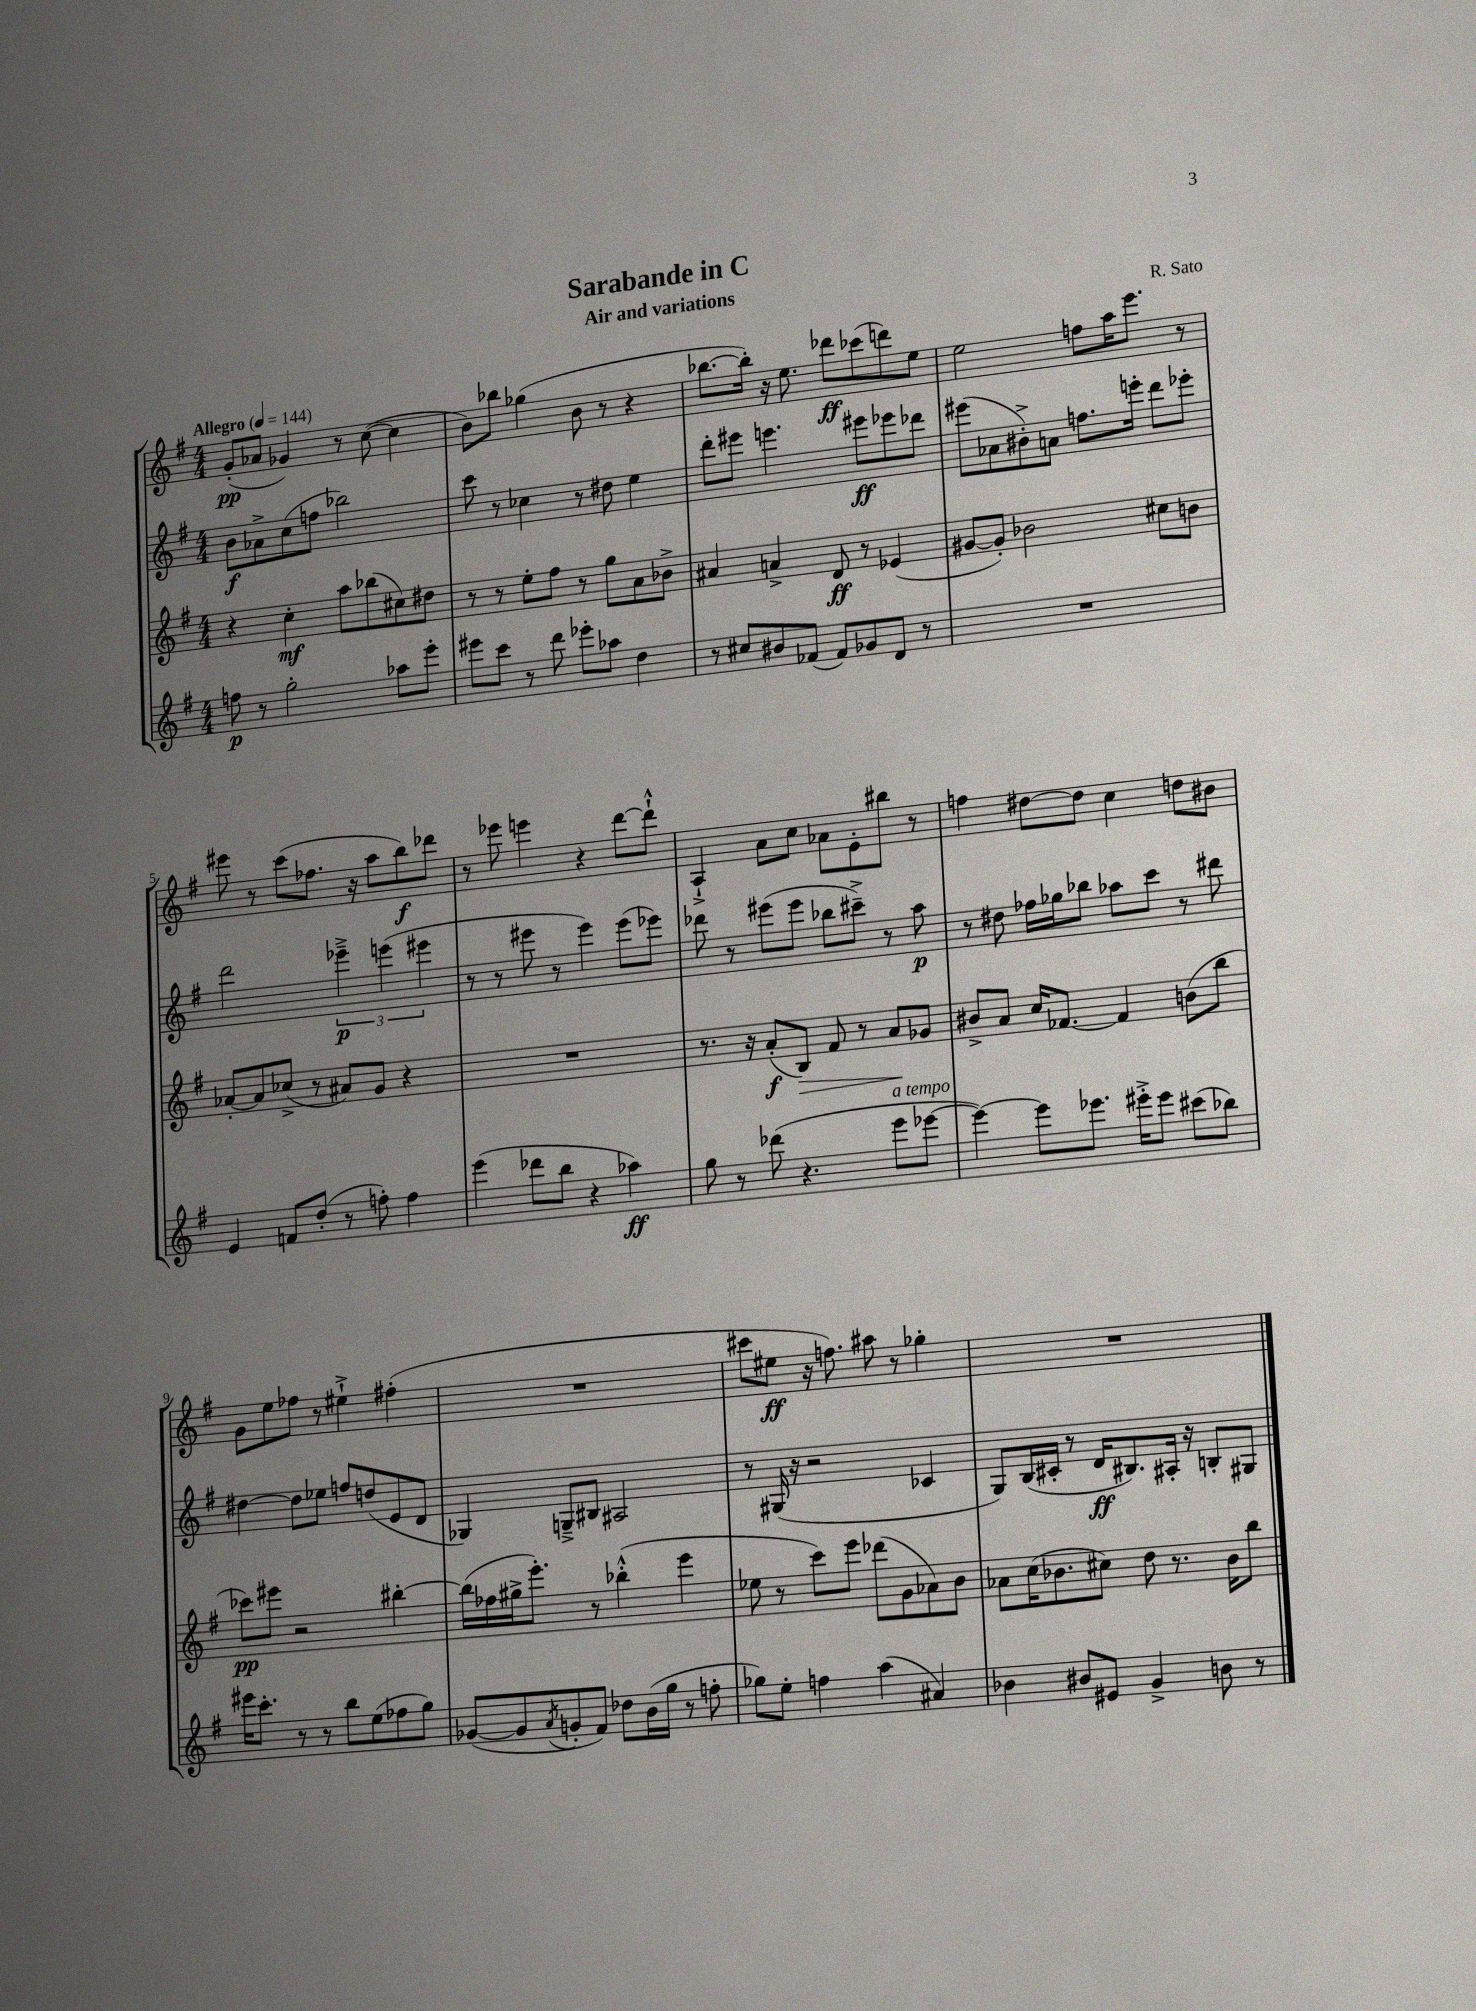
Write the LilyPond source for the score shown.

\header { title = "Sarabande in C" composer = "R. Sato" subtitle = "Air and variations" }
<<
\new StaffGroup <<
\new Staff = "s0" {
    \clef treble \key g \major \numericTimeSignature \time 4/4 \tempo "Allegro" 4 = 144
    g'8-.\pp( aes'8 ges'4) r8 c''8~( c''4 |
    b'8) bes''8 ges''4( b'8 r8 r4 |
    bes''8.~ bes''16-.) r16 e''8. des'''8\ff ces'''8( d'''8) e''8 |
    e''2 f''8 a''16 e'''8. r8 |
    eis'''8 r8 c'''8( fes''8. r16 a''8 b''8\f) des'''8 |
    r8 ees'''8 e'''4 r4 d'''8~ d'''8-!-^ |
    a4-!-> a'8 c''8 aes'8 e'8-. bis''8 r8 |
    f''4 dis''8~ dis''8 c''4 d''8 bis'8 |
    g'8 e''8 fes''8 r8 eis''4-!-> fis''4-.( |
    R1 |
    cis'''8 eis''8\ff r16 f''8.) ais''8 r8 ges''4-. |
    R1 \bar "|." |
}
\new Staff = "s1" {
    \clef treble \key g \major \numericTimeSignature \time 4/4
    b'8\f aes'8-> c''8( f''8 bes''2) |
    c'''8 r8 ces''4 r8 dis''8 e''4 |
    d'''8-. eis'''8 e'''4. eis'''8\ff ees'''8 des'''8 |
    eis'''8( aes'8 bis'8-.->) a'8 f''8. e'''16-. d'''8 ees'''8-. |
    d'''2 \tuplet 3/2 { ees'''4--->\p e'''4( eis'''4 } |
    r8 r8 eis'''8 r8 eis'''4) eis'''8( ees'''8) |
    des'''8 r8 eis'''8( eis'''8 bes''8 cis'''8--->) r8 a''8\p |
    r8 dis''8 fes''16 ges''16 bes''8 aes''8 c'''8 r8 dis'''8 |
    dis''4~ dis''8 ees''8 f''8 d''8( e'8 d'8 |
    ges4) g8---> bis8 ais2 |
    r8 gis16( r16 r2 ces'4 |
    g8) b16( cis'16-. r8 d'16\ff bis8.) ais16-. r16 b8-. gis8 \bar "|." |
}
\new Staff = "s2" {
    \clef treble \key g \major \numericTimeSignature \time 4/4
    r4 c''4-.\mf a''8 bes''8( cis''8) dis''8 |
    r8 r8 e''8-. fis''8 r8 g''8 a'8 bes'8-> |
    ais'4 a'4-> d'8\ff r8 ees'4( |
    gis'8~ gis'8-.) bes'2 cis''8 b'8 |
    aes'8~-. aes'8 ces''8->( r8 ais'8) g'8 r4 |
    R1 |
    r8. r16 a'8-.\f( b8\>) fis'8 r8 a'8\! ges'8 |
    bis'8-> a'8 c''16 fes'8.~ fes'4 b'8( b''8 |
    ces'''8\pp) eis'''8 r2 bis''4~-. |
    bis''16( fes''16 gis''16-> e'''8.-.) r8 bes''4-.-^( e'''4 |
    ees''8 r8 c'''8) e'''8 des'''8( g'8 aes'8) b'8 |
    aes'8 c''16( bes'8. cis''8) d''8 r8. bes'16 b''8 \bar "|." |
}
\new Staff = "s3" {
    \clef treble \key g \major \numericTimeSignature \time 4/4
    f''8\p r8 g''2-. aes''8 e'''8-. |
    eis'''8 c'''8 r8 d'''8 ees'''8-. aes''8 d''4 |
    r8 cis''8 bis'8 fes'8( fes'8) ges'8 d'8 r8 |
    R1 |
    e'4 f'8 d''8-.( r8 f''8-.) f''4 |
    e'''4( des'''8 b''8 r4 aes''4\ff) |
    g''8 r8 des'''8( r4. e'''8^\markup { \italic "a tempo" } ees'''8~ |
    ees'''4~) ees'''8 ees'''8. eis'''16-.-> eis'''8 cis'''8( bes''8) |
    eis'''16 c'''8.-. r8 r8 b''8 e''8( fes''8 g''8) |
    ges'8~( ges'8 \acciaccatura { a'8 } g'8-. fis'8) des''8 b'16( g''16 r8 f''8-. |
    ges''8) e''8-. f''4 a''4( ais'4) |
    bes'4 bis'8 eis'8 g'4-> b'8 r8 \bar "|." |
}
>>
>>
